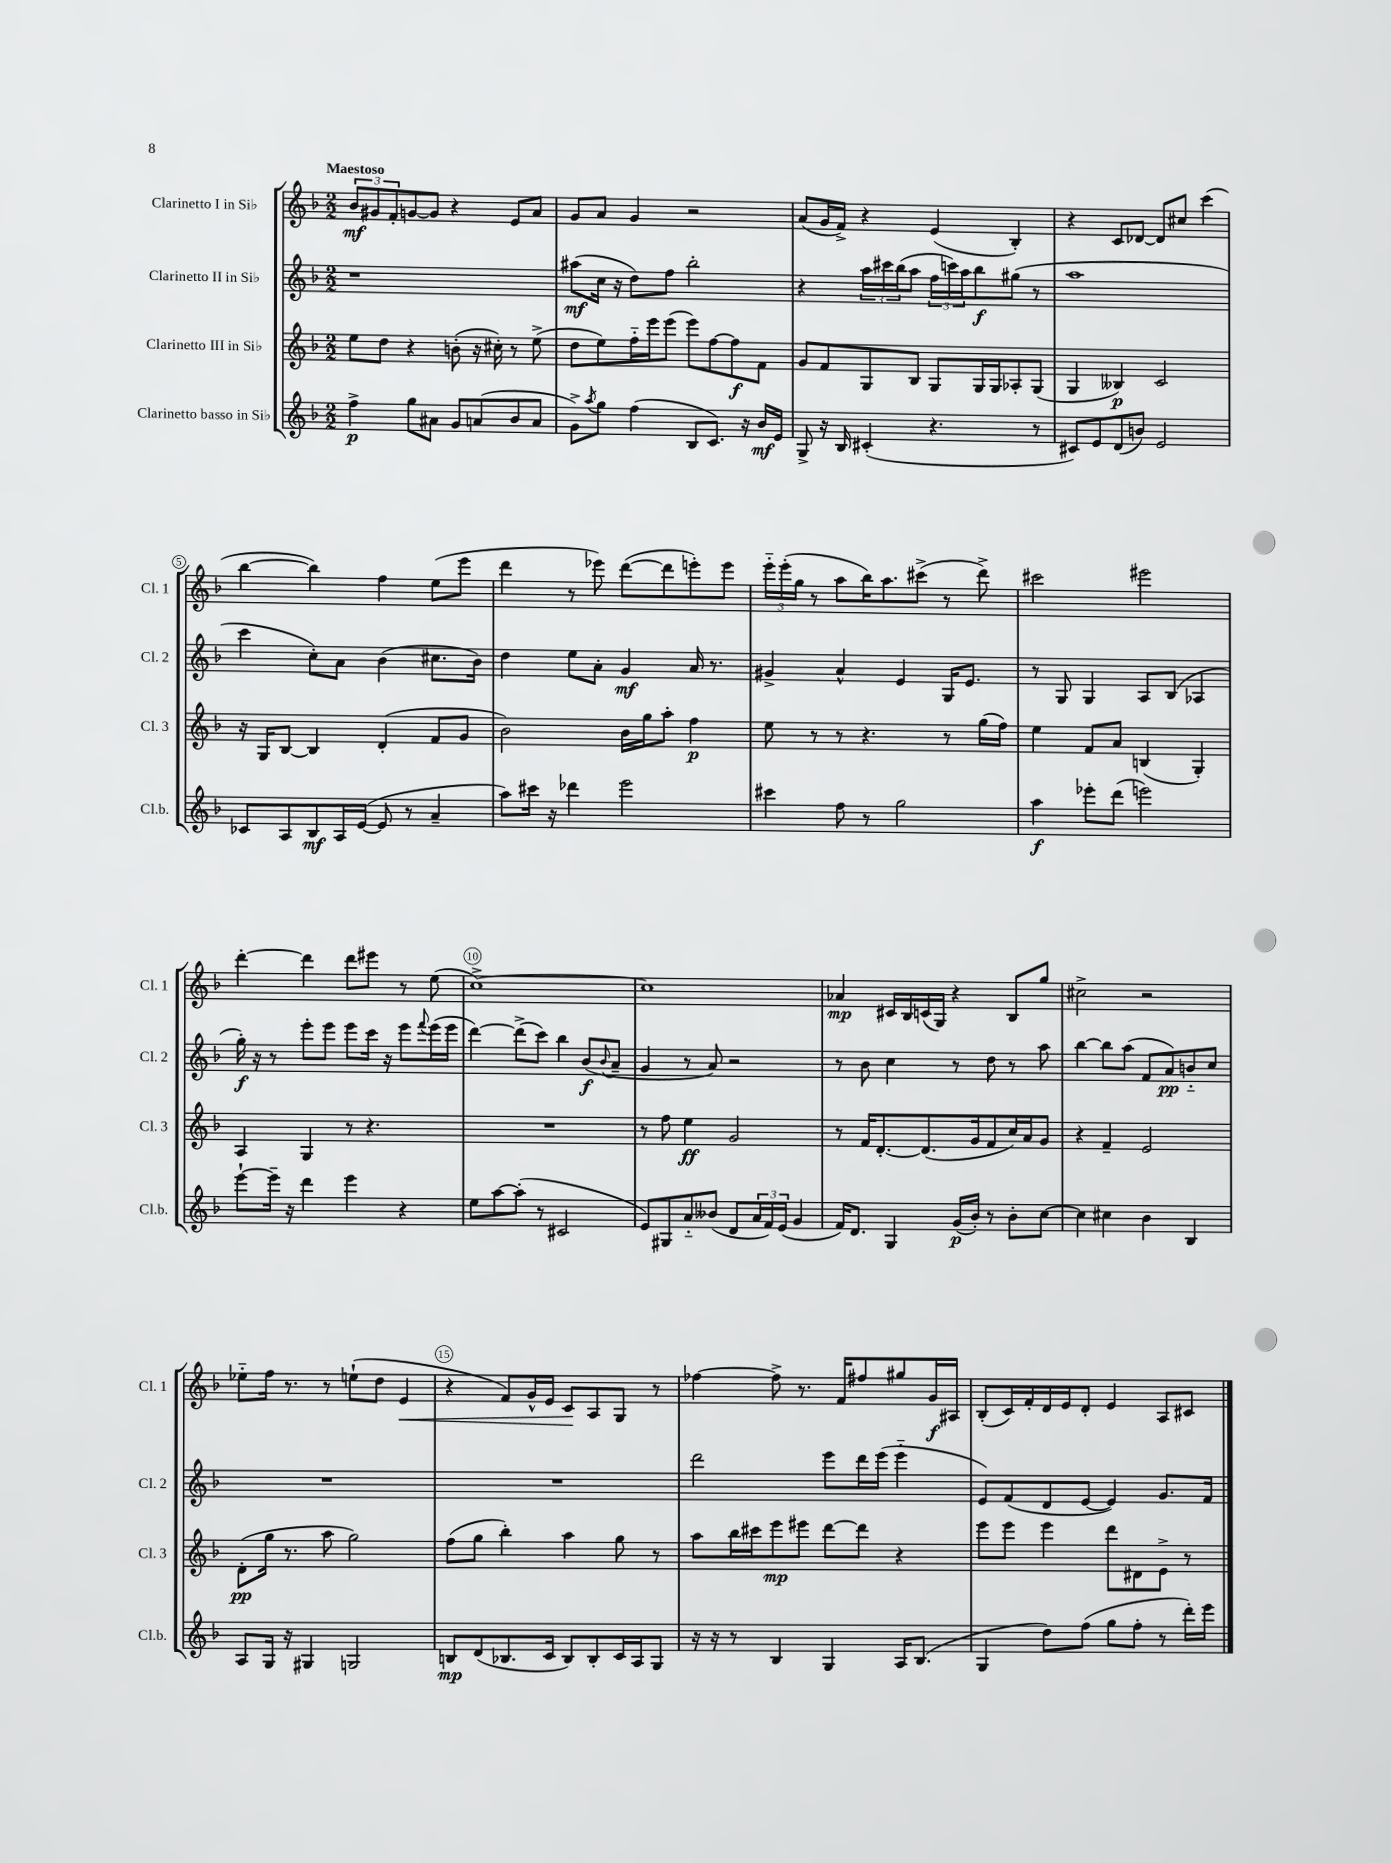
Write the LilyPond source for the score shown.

<<
\new StaffGroup <<
\new Staff = "s0" \with { instrumentName = "Clarinetto I in Sib" shortInstrumentName = "Cl. 1" } {
    \clef treble \key f \major \numericTimeSignature \time 2/2 \tempo "Maestoso"
    \tuplet 3/2 { bes'8\mf gis'8 f'8-. } g'8~ g'8 r4 e'8 a'8 |
    g'8 a'8 g'4 r2 |
    a'8( g'16 f'16->) r4 e'4( bes4-.) |
    r4 c'8 des'8~ des'8 cis''8 c'''4( |
    bes''4~ bes''4) f''4 e''8( e'''8 |
    d'''4 r8 ees'''8) d'''8~( d'''8 e'''8-.) e'''8 |
    \tuplet 3/2 { e'''16-_ e'''16-.( g''16 } r8 a''8 bes''16) a''8. cis'''8->( r8 d'''8->) |
    cis'''2 eis'''2 |
    d'''4~-. d'''4 d'''8 eis'''8 r8 e''8( |
    c''1~->) |
    c''1 |
    aes'4\mp cis'16 bes16 c'16( g16) r4 bes8 g''8 |
    cis''2-> r2 |
    ees''8-_ f''16 r8. r8 e''8-!( d''8 e'4\< |
    r4 f'8) g'16-^ e'16 c'8\! a8 g8 r8 |
    fes''4~ fes''8-> r8. f'16 fis''8 gis''8 g'16\f ais16 |
    bes8-.( c'16) f'16-. d'16 e'16 d'8-. e'4 a8 cis'8 \bar "|." |
}
\new Staff = "s1" \with { instrumentName = "Clarinetto II in Sib" shortInstrumentName = "Cl. 2" } {
    \clef treble \key f \major \numericTimeSignature \time 2/2
    r1 |
    ais''8\mf( c''16 r16 d''8) f''8 bes''2-. |
    r4 \tuplet 3/2 { a''16 cis'''16 bes''16( } a''8 \tuplet 3/2 { f''16 c'''16) a''16 } bes''8\f gis''8( r8 |
    a''1 |
    c'''4 c''8-.) a'8 bes'4( cis''8. bes'16) |
    d''4 e''8 a'8-. g'4\mf a'16 r8. |
    gis'4-> a'4-^ e'4 g16 e'8. |
    r8 g8 g4 a8 bes8( aes4 |
    g''16-.\f) r16 r8 e'''8-. e'''8 e'''8 c'''16 r16 e'''8 \appoggiatura { f'''8 } e'''16( e'''16 |
    d'''4~) d'''8->( c'''8) bes''4 bes'8\f( \appoggiatura { bes'8 } a'8-- |
    g'4 r8 a'8) r2 |
    r8 bes'8 c''4 r8 d''8 r8 a''8 |
    bes''4~ bes''8 a''8( f'8 a'8\pp) b'8-_ c''8 |
    R1 |
    R1 |
    d'''2 e'''8 d'''16 e'''16( e'''4-_ |
    e'8) f'8( d'8 e'8~ e'4) g'8. f'16 \bar "|." |
}
\new Staff = "s2" \with { instrumentName = "Clarinetto III in Sib" shortInstrumentName = "Cl. 3" } {
    \clef treble \key f \major \numericTimeSignature \time 2/2
    e''8 d''8 r4 b'8-.( r16 cis''16-.) r8 e''8->( |
    d''8 e''8) f''16-_ e'''16 e'''8( e'''8) f''8~ f''8\f f'8 |
    g'8 f'8 g8 bes8 g8 g16 g16 aes8-. g8( |
    g4 beses4\p) c'2 |
    r16 g16 bes8~ bes4 d'4-.( f'8 g'8 |
    bes'2) bes'16 g''16 a''8-. f''4\p |
    e''8 r8 r8 r4. r8 g''16( f''16) |
    e''4 f'8 a'8 b4( g4-.) |
    a4 g4 r8 r4. |
    R1 |
    r8 f''8 e''4\ff g'2 |
    r8 f'16 d'8.~-. d'8.( g'16 f'8 c''16) a'16 g'8 |
    r4 f'4-- e'2 |
    d'8-.\pp( g''16 r8. a''8 g''2) |
    f''8( g''8 bes''4-.) a''4 g''8 r8 |
    a''8 bes''16 cis'''16 e'''8\mp eis'''8 d'''8~ d'''8 r4 |
    e'''8 e'''8 e'''4 d'''8 dis'8 e'8-> r8 \bar "|." |
}
\new Staff = "s3" \with { instrumentName = "Clarinetto basso in Sib" shortInstrumentName = "Cl.b." } {
    \clef treble \key f \major \numericTimeSignature \time 2/2
    f''4->\p g''8 ais'8 g'8 a'8( bes'8 a'8 |
    g'8->) \acciaccatura { a''8 } g''8 f''4( bes8 c'8.) r16 bes'16\mf e'16 |
    g8-> r16 bes16 cis'4-.( r4. r8 |
    cis'8) e'8 d'8( b'8) e'2 |
    ces'8 a8 bes8\mf a16 e'16~( e'8 r8 a'4-- |
    a''8) cis'''16 r16 des'''4 e'''2 |
    cis'''4 f''8 r8 g''2 |
    a''4\f ees'''8-. d'''8( e'''2) |
    e'''8~-! e'''16-- r16 d'''4 e'''4 r4 |
    e''8 a''8~ a''8-.( r8 cis'2 |
    e'8) gis8 a'8-_ beses'8( d'8 \tuplet 3/2 { a'16 f'16) e'16( } g'4 |
    f'16) d'8. g4 g'16\p( bes'16-.) r8 bes'8-. c''8~ |
    c''4 cis''4 bes'4 bes4 |
    a8 g16 r16 gis4 g2 |
    b8\mp d'8( bes8. c'16 bes8) bes8-. c'16 a16 g8 |
    r16 r16 r8 bes4 g4 a16 bes8.( |
    g4 d''8) f''8( g''8 f''8-. r8 d'''16-.) e'''16 \bar "|." |
}
>>
>>
\layout { \context { \Score \override BarNumber.break-visibility = ##(#f #t #t) barNumberVisibility = #(every-nth-bar-number-visible 5) \override BarNumber.stencil = #(make-stencil-circler 0.1 0.3 ly:text-interface::print) } }
